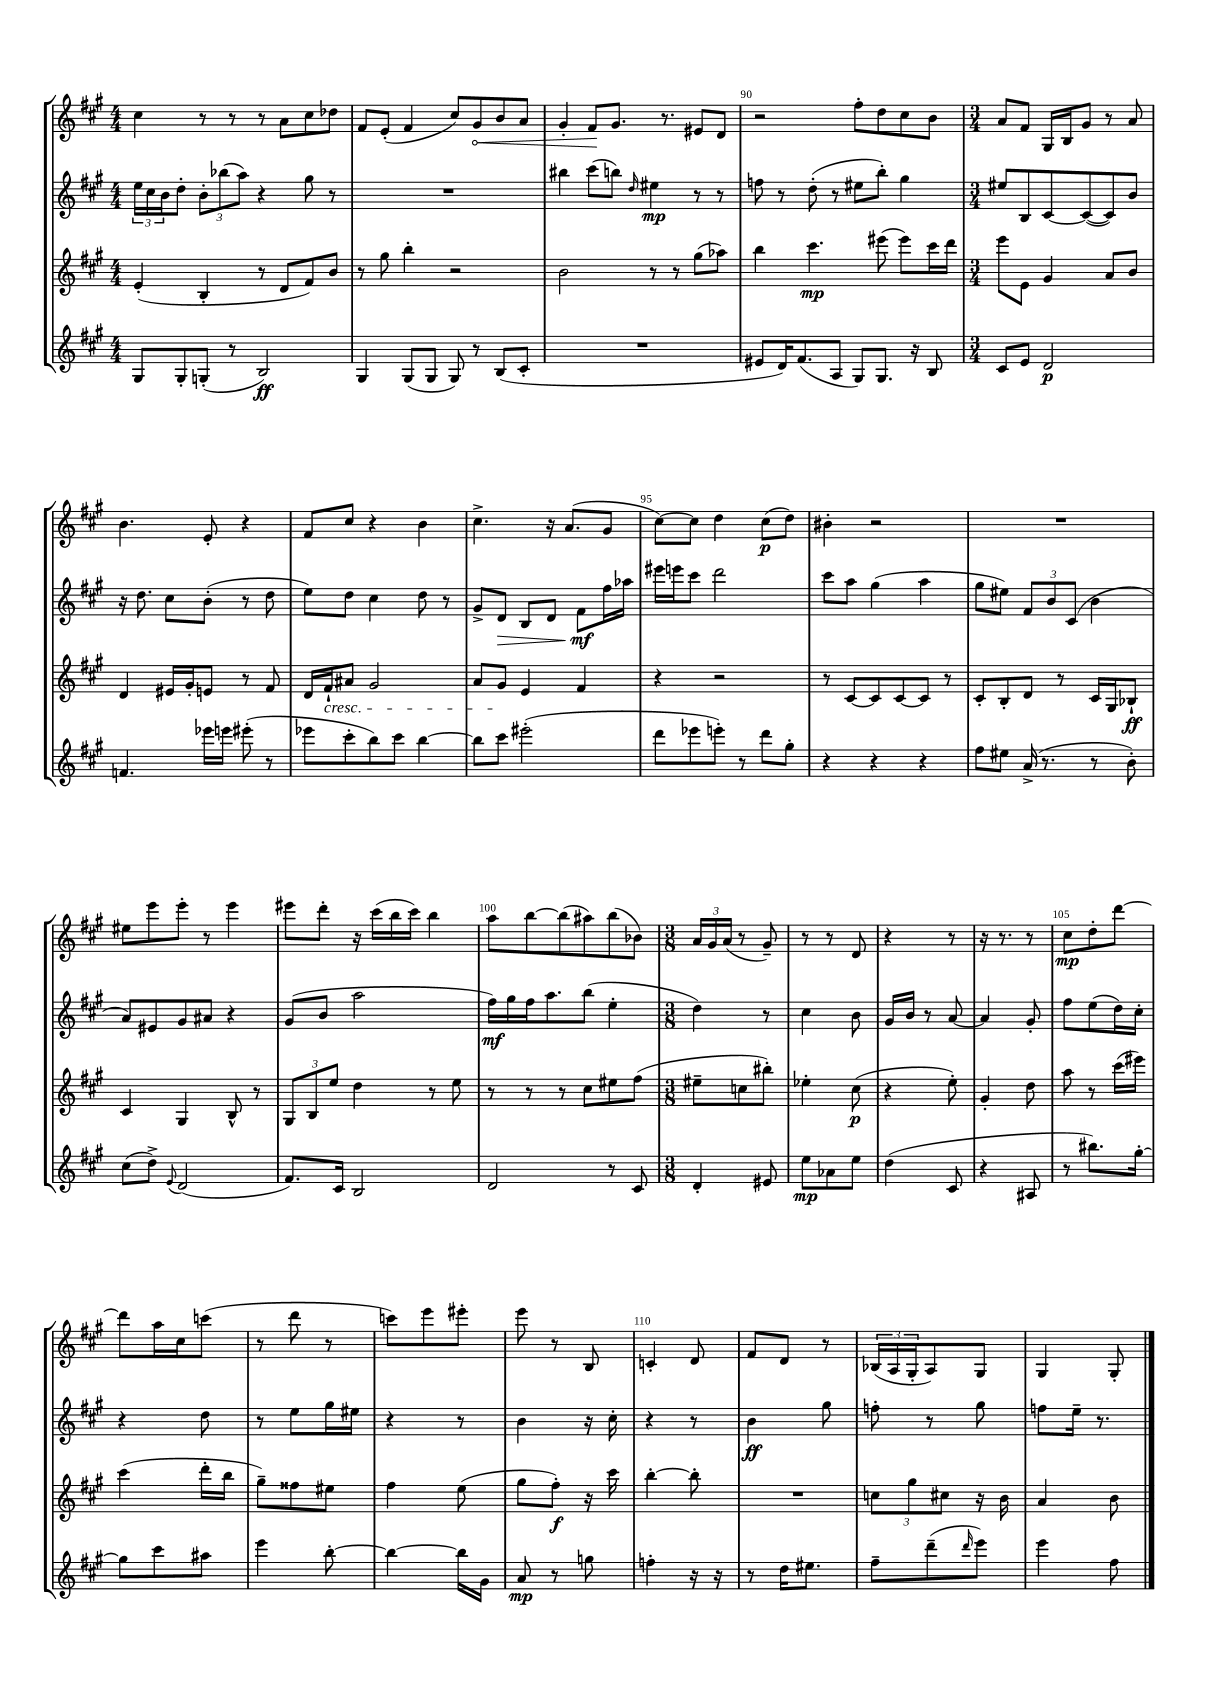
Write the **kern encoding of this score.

**kern	**kern	**kern	**kern
*staff4	*staff3	*staff2	*staff1
*clefG2	*clefG2	*clefG2	*clefG2
*k[f#c#g#]	*k[f#c#g#]	*k[f#c#g#]	*k[f#c#g#]
*M4/4	*M4/4	*M4/4	*M4/4
8G#	(4e'	24ee	4cc#
.	.	24cc#	.
.	.	24b	.
8G#'	.	8dd'	.
(8G'	4B'	12b'	8r
.	.	(12bb-	.
8r	.	.	8r
.	.	12aa)	.
2B)	8r	4r	8r
.	8d	.	8a
.	8f#)	8gg#	8cc#
.	8b	8r	8dd-
=	=	=	=
4G#	8r	1r	8f#
.	8gg#	.	(8e'
(8G#	4bb'	.	4f#
8G#	.	.	.
8G#)	2r	.	8cc#)
8r	.	.	8g#
(8B	.	.	8b
8c#'	.	.	8a
=	=	=	=
1r	2b	4bb#	4g#'
.	.	(8ccc#	8f#
.	.	8bb)	8.g#
.	.	16qqdd	.
.	8r	4ee#	.
.	.	.	8.r
.	8r	.	.
.	(8gg#	8r	8e#
.	8aa-)	8r	8d
=	=	=	=
8e#	4bb	8ff	2r
16d)	.	8r	.
(8.f#	.	.	.
.	4.ccc#	(8dd'	.
8A	.	8r	.
8G#)	.	8ee#	8ff#'
8.G#	(8eee#	8bb')	8dd
.	8eee#)	4gg#	8cc#
16r	.	.	.
8B	16ccc#	.	8b
.	16ddd	.	.
=	=	=	=
*M3/4	*M3/4	*M3/4	*M3/4
8c#	8eee	8ee#	8a
8e	8e	8B	8f#
2d	4g#	[8c#	16G#
.	.	.	16B
.	.	(8c#_	8g#
.	8a	8c#])	8r
.	8b	8b	8a
=	=	=	=
4.f	4d	16r	4.b
.	.	8.dd	.
.	16e#	8cc#	.
.	16g#'	.	.
16eee-	8e	(8b'	8e'
16eee	.	.	.
(8eee#'	8r	8r	4r
8r	8f#	8dd	.
=	=	=	=
8eee-	16d	8ee)	8f#
.	16f#`	.	.
8ccc#'	8a#	8dd	8cc#
8bb)	2g#	4cc#	4r
8ccc#	.	.	.
[4bb	.	8dd	4b
.	.	8r	.
=	=	=	=
8bb]	8a	8g#^	4.cc#^
8ccc#	8g#	8d	.
(2eee#'	4e	8B	.
.	.	8d	16r
.	.	.	(8.a
.	4f#	8f#	.
.	.	16ff#	8g#
.	.	16aa-	.
=	=	=	=
8ddd	4r	16eee#	[8cc#)
.	.	16eee	.
8eee-	.	8ccc#	8cc#]
8eee')	2r	2ddd	4dd
8r	.	.	.
8ddd	.	.	(8cc#
8gg#'	.	.	8dd)
=	=	=	=
4r	8r	8ccc#	4b#'
.	[8c#	8aa	.
4r	8c#]	(4gg#	2r
.	[8c#	.	.
4r	8c#]	4aa	.
.	8r	.	.
=	=	=	=
8ff#	8c#'	8gg#	2.r
8ee#	8B'	8ee#)	.
(16a^	8d	12f#	.
8.r	.	.	.
.	.	12b	.
.	8r	.	.
.	.	(12c#	.
8r	16c#	4b	.
.	16G#	.	.
8b')	8B-`	.	.
=	=	=	=
(8cc#	4c#	8a)	8ee#
8dd^)	.	8e#	8eee
8qqe	.	.	.
(2d	4G#	8g#	8eee'
.	.	8a#	8r
.	8B^^	4r	4eee
.	8r	.	.
=	=	=	=
8.f#)	12G#	(8g#	8eee#
.	12B	.	.
.	.	8b	8ddd'
.	12ee	.	.
16c#	.	.	.
2B	4dd	2aa	16r
.	.	.	(16ccc#
.	.	.	16bb
.	.	.	16ccc#)
.	8r	.	4bb
.	8ee	.	.
=	=	=	=
2d	8r	16ff#)	8aa
.	.	16gg#	.
.	8r	16ff#	[8bb
.	.	8.aa	.
.	8r	.	(8bb]
.	8cc#	(8bb	8aa#)
8r	8ee#	4ee'	(8bb
8c#	(8ff#	.	8b-)
=	=	=	=
*M3/8	*M3/8	*M3/8	*M3/8
4d'	8ee#~	4dd)	24a
.	.	.	24g#
.	.	.	(24a
.	8cc	.	8r
8e#	8bb#')	8r	8g#~)
=	=	=	=
8ee	4ee-'	4cc#	8r
8a-	.	.	8r
8ee	(8cc#	8b	8d
=	=	=	=
(4dd	4r	16g#	4r
.	.	16b	.
.	.	8r	.
8c#	8ee')	[8a	8r
=	=	=	=
4r	4g#'	4a]	16r
.	.	.	8.r
8A#	8dd	8g#'	8r
=	=	=	=
8r	8aa	8ff#	8cc#
8.bb#)	8r	(8ee	8dd'
.	(16ccc#	16dd)	[8ddd
[16gg#'	16eee#)	16cc#'	.
=	=	=	=
8gg#]	(4ccc#	4r	8ddd]
8ccc#	.	.	16aa
.	.	.	16cc#
8aa#	16ddd'	8dd	(8ccc
.	16bb	.	.
=	=	=	=
4eee	8gg#~)	8r	8r
.	8ff##	8ee	8ddd
[8bb'	8ee#	16gg#	8r
.	.	16ee#	.
=	=	=	=
4bb_	4ff#	4r	8ccc)
.	.	.	8eee
16bb]	(8ee	8r	8eee#'
16g#	.	.	.
=	=	=	=
8a	8gg#	4b	8eee
8r	8ff#')	.	8r
8gg	16r	16r	8B
.	16ccc#	16cc#'	.
=	=	=	=
4ff'	[4bb'	4r	4c'
16r	8bb']	8r	8d
16r	.	.	.
=	=	=	=
8r	4.r	4b	8f#
16dd	.	.	8d
8.ee#	.	.	.
.	.	8gg#	8r
=	=	=	=
8ff#~	12cc	8ff'	(24B-
.	.	.	24A
.	12gg#	.	24G#'
(8ddd~	.	8r	8A)
.	12cc#	.	.
16qqddd	.	.	.
8eee)	16r	8gg#	8G#
.	16b	.	.
=	=	=	=
4eee	4a	8ff	4G#
.	.	16ee~	.
.	.	8.r	.
8ff#	8b	.	8G#'
==	==	==	==
*-	*-	*-	*-
